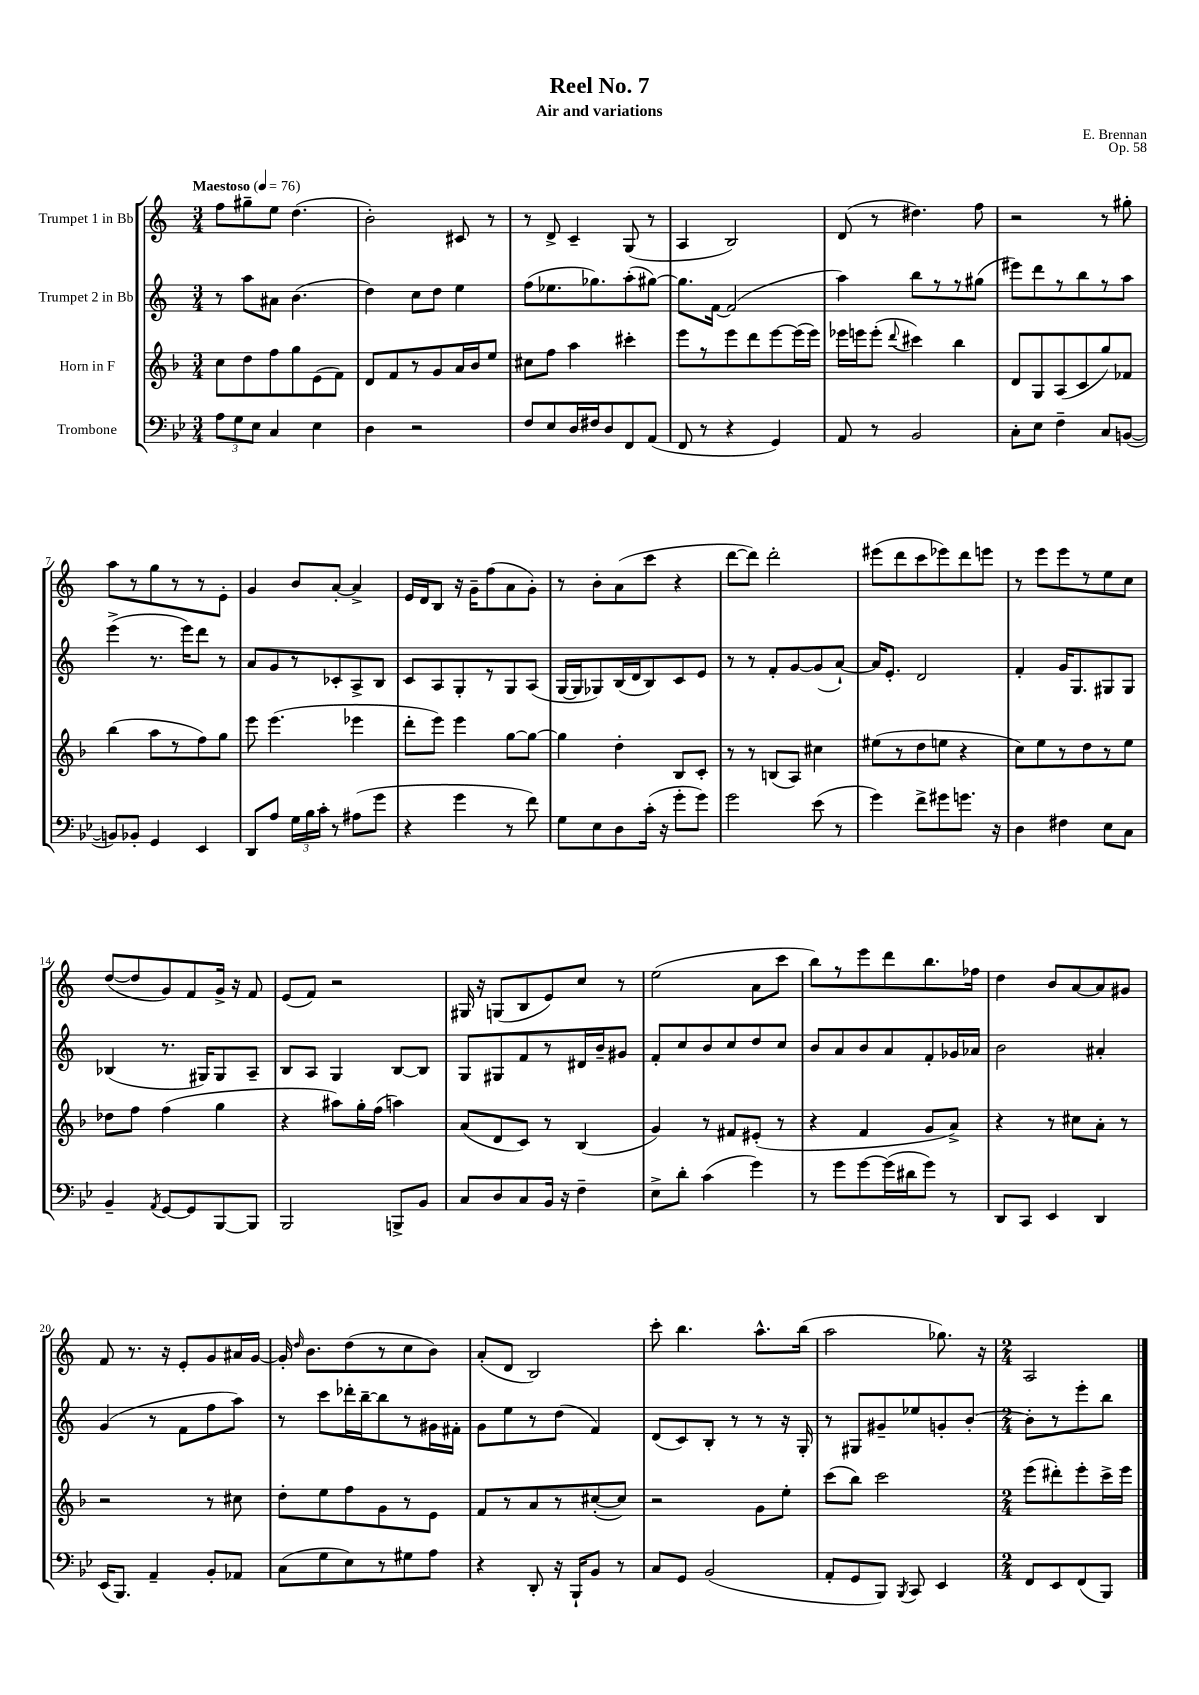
\header { title = "Reel No. 7" composer = "E. Brennan" subtitle = "Air and variations" opus = "Op. 58" }
<<
\new StaffGroup <<
\new Staff = "s0" \with { instrumentName = "Trumpet 1 in Bb" } {
    \clef treble \key c \major \numericTimeSignature \time 3/4 \tempo "Maestoso" 4 = 76
    \autoBeamOff f''8[ gis''8-- e''8] d''4.( |
    b'2-.) cis'8 r8 |
    r8 d'8-> c'4-- g8( r8 |
    a4 b2) |
    d'8( r8 dis''4.) f''8 |
    r2 r8 gis''8-. |
    a''8[ r8 g''8 r8 r8 e'8]-. |
    g'4 b'8[ a'8]~-. a'4-> |
    e'16[ d'16 b8] r16 g'16[-- f''8( a'8 g'8]-.) |
    r8 b'8[-. a'8( c'''8] r4 |
    d'''8[~ d'''8]) d'''2-. |
    eis'''8[( d'''8 c'''8 ees'''8) d'''8 e'''8] |
    r8 e'''8[ e'''8 r8 e''8 c''8] |
    d''8[~( d''8 g'8) f'8 g'16]-> r16 f'8 |
    e'8[( f'8]) r2 |
    gis16 r16 g8[( b8 e'8) c''8] r8 |
    e''2( a'8[ c'''8] |
    b''8[) r8 e'''8 d'''8 b''8. fes''16] |
    d''4 b'8[ a'8~ a'8 gis'8] |
    f'8 r8. r16 e'8[-. g'8 ais'16 g'16]~ |
    g'16-. \grace { d''16 } b'8.[ d''8( r8 c''8 b'8]) |
    a'8[-.( d'8] b2) |
    c'''8-. b''4. a''8.[-^ b''16]( |
    a''2 ges''8.) r16 |
    \numericTimeSignature \time 2/4 a2 \bar "|." |
}
\new Staff = "s1" \with { instrumentName = "Trumpet 2 in Bb" } {
    \clef treble \key c \major \numericTimeSignature \time 3/4
    \autoBeamOff r8 a''8[ ais'8] b'4.( |
    d''4) c''8[ d''8] e''4 |
    f''8[( ees''8. ges''8.) a''8-.( gis''8]~) |
    gis''8.[ f'16]~ f'2( |
    a''4) b''8[ r8 r8 gis''8]( |
    eis'''8[) d'''8 r8 b''8 r8 a''8] |
    e'''4->( r8. e'''16[) d'''8] r8 |
    a'8[ g'8 r8 ces'8-. a8-> b8] |
    c'8[ a8 g8-. r8 g8 a8]( |
    g16[~ g16 ges8) b16( d'16 b8) c'8 e'8] |
    r8 r8 f'8[-. g'8~ g'8( a'8]~-!) |
    a'16[ e'8.]-. d'2 |
    f'4-. g'16[ g8. gis8 gis8] |
    bes4( r8. gis16[) gis8 a8]-- |
    b8[ a8] g4 b8[~ b8] |
    g8[ gis8 f'8 r8 dis'16 b'16-- gis'8] |
    f'8[-. c''8 b'8 c''8 d''8 c''8] |
    b'8[ a'8 b'8 a'8 f'8-. ges'16 aes'16] |
    b'2 ais'4-. |
    g'4( r8 f'8[ f''8 a''8]) |
    r8 c'''8[ des'''16-. b''16~-- b''8 r8 gis'16 fis'16]-. |
    g'8[ e''8 r8 d''8]( f'4) |
    d'8[( c'8) b8]-. r8 r8 r16 g16-. |
    r8 gis8[ gis'8-- ees''8 g'8-. b'8]~-. |
    \numericTimeSignature \time 2/4 b'8[-. r8 e'''8-. b''8] \bar "|." |
}
\new Staff = "s2" \with { instrumentName = "Horn in F" } {
    \clef treble \key f \major \numericTimeSignature \time 3/4
    \autoBeamOff c''8[ d''8 f''8 g''8 e'8( f'8]) |
    d'8[ f'8 r8 g'8 a'16 bes'16 e''8] |
    cis''8[ f''8] a''4 cis'''4-. |
    e'''8[ r8 e'''8 d'''8 e'''8~ e'''16( e'''16]) |
    ees'''16[ e'''16 e'''8]-.( \appoggiatura { d'''8 } cis'''4) bes''4 |
    d'8[ g8 a8( c'8 g''8) fes'8] |
    bes''4( a''8[ r8 f''8) g''8] |
    e'''8 e'''4.( ees'''4 |
    d'''8[-. e'''8]) e'''4 g''8[~ g''8]~ |
    g''4 d''4-. bes8[ c'8]-. |
    r8 r8 b8[( a8]) cis''4 |
    eis''8[( r8 d''8 e''8] r4 |
    c''8[) e''8 r8 d''8 r8 e''8] |
    des''8[ f''8] f''4( g''4 |
    r4 ais''8[) g''16-. f''16]( a''4) |
    a'8[( d'8 c'8]) r8 bes4( |
    g'4) r8 fis'8[ eis'8]-.( r8 |
    r4 f'4 g'8[ a'8]->) |
    r4 r8 cis''8[ a'8]-. r8 |
    r2 r8 cis''8 |
    d''8[-. e''8 f''8 g'8 r8 e'8] |
    f'8[ r8 a'8 r8 cis''8~-.( cis''8]) |
    r2 g'8[ e''8]-. |
    c'''8[( bes''8]) c'''2 |
    \numericTimeSignature \time 2/4 e'''8[( dis'''8-.) e'''8-. c'''16-> e'''16] \bar "|." |
}
\new Staff = "s3" \with { instrumentName = "Trombone" } {
    \clef bass \key bes \major \numericTimeSignature \time 3/4
    \autoBeamOff \tuplet 3/2 { a8[ g8 ees8] } c4 ees4 |
    d4 r2 |
    f8[ ees8 d16 fis16 d8 f,8 a,8]( |
    f,8 r8 r4 g,4) |
    a,8 r8 bes,2 |
    c8[-. ees8] f4-- c8[ b,8]~( |
    b,8[) bes,8]-. g,4 ees,4 |
    d,8[ a8] \tuplet 3/2 { g16[ bes16 c'16]-. } r8 ais8[( g'8] |
    r4 g'4 r8 f'8) |
    g8[ ees8 d8 c'16]-.( r16 g'8[-. g'8]) |
    g'2 ees'8( r8 |
    g'4) f'8[-> gis'8 g'8.] r16 |
    d4 fis4 ees8[ c8] |
    bes,4-- \acciaccatura { a,8 } g,8[~ g,8 bes,,8~ bes,,8] |
    bes,,2 b,,8[-> bes,8] |
    c8[ d8 c8 bes,16] r16 f4-- |
    ees8[-> d'8]-. c'4( g'4) |
    r8 g'8[ g'8~ g'16( dis'16 g'8]) r8 |
    d,8[ c,8] ees,4 d,4 |
    ees,16[( bes,,8.]) a,4-- bes,8[-. aes,8] |
    c8[( g8 ees8) r8 gis8 a8] |
    r4 d,8-. r16 bes,,16[-! bes,8] r8 |
    c8[ g,8] bes,2( |
    a,8[-. g,8 bes,,8]) \acciaccatura { bes,,8 } c,8 ees,4 |
    \numericTimeSignature \time 2/4 f,8[ ees,8 f,8( bes,,8]) \bar "|." |
}
>>
>>
